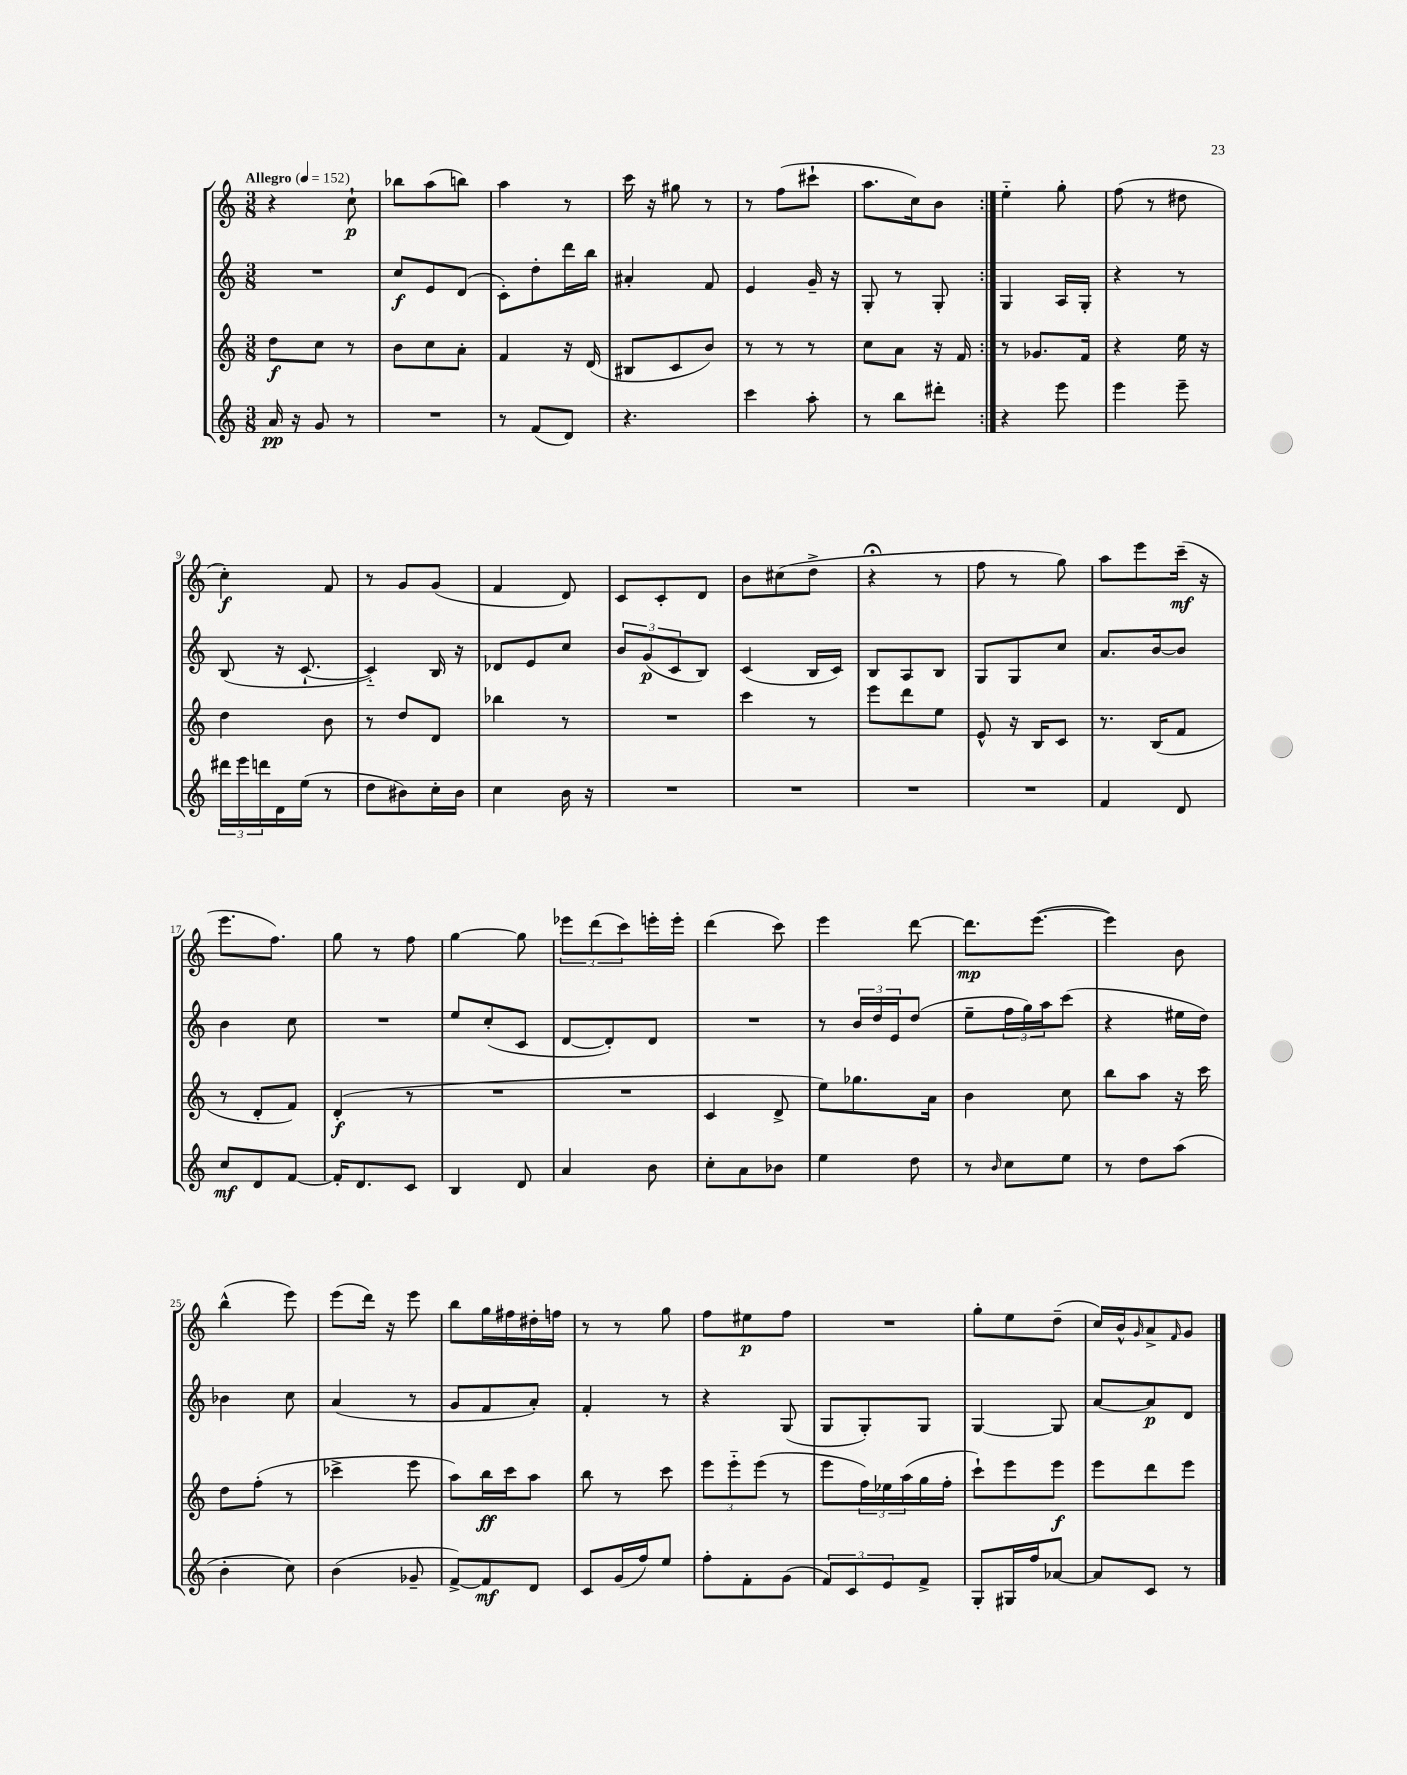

**kern	**dynam	**kern	**dynam	**kern	**dynam	**kern	**dynam
*part4	*part4	*part3	*part3	*part2	*part2	*part1	*part1
*staff4	*staff4	*staff3	*staff3	*staff2	*staff2	*staff1	*staff1
*clefG2	*	*clefG2	*	*clefG2	*	*clefG2	*
*k[]	*	*k[]	*	*k[]	*	*k[]	*
*M3/8	*	*M3/8	*	*M3/8	*	*M3/8	*
*MM152	*	*MM152	*	*MM152	*	*MM152	*
=1	=1	=1	=1	=1	=1	=1	=1
!	!	!	!	!	!	!LO:TX:a:B:t=Allegro	!
16a/	pp	8dd\L	f	4.r	.	4r	.
16r	.	.	.	.	.	.	.
8g/	.	8cc\J	.	.	.	.	.
8r	.	8r	.	.	.	8cc`\	p
=2	=2	=2	=2	=2	=2	=2	=2
4.r	.	8b\L	.	8cc/L	f	8bb-X\L	.
.	.	8cc\	.	8e/	.	(8aa\	.
.	.	8a'\J	.	(8d/J	.	8bbn\J)	.
=3	=3	=3	=3	=3	=3	=3	=3
8r	.	4f/	.	8c'\L)	.	4aa\	.
(8f/L	.	.	.	8dd'\	.	.	.
8d/J)	.	16r	.	16ddd\L	.	8r	.
.	.	(16d/	.	16bb\JJ	.	.	.
=4	=4	=4	=4	=4	=4	=4	=4
4.r	.	8B#X/L	.	4a#X'/	.	16ccc\	.
.	.	.	.	.	.	16r	.
.	.	8c/	.	.	.	8gg#X\	.
.	.	8b/J)	.	8f/	.	8r	.
=5	=5	=5	=5	=5	=5	=5	=5
4ccc\	.	8r	.	4e/	.	8r	.
.	.	8r	.	.	.	(8ff\L	.
8aa'\	.	8r	.	16g~/	.	8ccc#X`\J	.
.	.	.	.	16r	.	.	.
=6	=6	=6	=6	=6	=6	=6	=6
8r	.	8cc\L	.	8G'/	.	8.aa\L	.
8bb\L	.	8a\J	.	8r	.	.	.
.	.	.	.	.	.	16cc\k)	.
8ddd#X'\J	.	16r	.	8G'/	.	8b\J	.
.	.	16f/	.	.	.	.	.
=7:|!	=7:|!	=7:|!	=7:|!	=7:|!	=7:|!	=7:|!	=7:|!
4r	.	8r	.	4G/	.	4ee\	.
.	.	8.g-X/L	.	.	.	.	.
8eee\	.	.	.	16A/LL	.	8gg'\	.
.	.	16f/Jk	.	16G'/JJ	.	.	.
=8	=8	=8	=8	=8	=8	=8	=8
4eee\	.	4r	.	4r	.	(8ff\	.
.	.	.	.	.	.	8r	.
8eee~\	.	16ee\	.	8r	.	8dd#X\	.
.	.	16r	.	.	.	.	.
!!LO:LB:g=z
=9	=9	=9	=9	=9	=9	=9	=9
24ddd#X\LL	.	4dd\	.	(8B/	.	4cc'\)	f
24eee\	.	.	.	.	.	.	.
24dddn\	.	.	.	.	.	.	.
16d\	.	.	.	16r	.	.	.
(16ee\JJ	.	.	.	[8.c`/	.	.	.
8r	.	8b\	.	.	.	8f/	.
=10	=10	=10	=10	=10	=10	=10	=10
8dd\L	.	8r	.	4c/])	.	8r	.
8b#X\)	.	8dd/L	.	.	.	8g/L	.
16cc'\L	.	8d/J	.	16B/	.	(8g/J	.
16b#\JJ	.	.	.	16r	.	.	.
=11	=11	=11	=11	=11	=11	=11	=11
4cc\	.	4bb-X\	.	8d-X/L	.	4f/	.
.	.	.	.	8e/	.	.	.
16b\	.	8r	.	8cc/J	.	8d/)	.
16r	.	.	.	.	.	.	.
=12	=12	=12	=12	=12	=12	=12	=12
4.r	.	4.r	.	12b/L	.	8c/L	.
.	.	.	.	(12g/	p	.	.
.	.	.	.	.	.	8c'/	.
.	.	.	.	12c/	.	.	.
.	.	.	.	8B/J)	.	8d/J	.
=13	=13	=13	=13	=13	=13	=13	=13
4.r	.	4ccc\	.	(4c/	.	8b\L	.
.	.	.	.	.	.	(8cc#X\	.
.	.	8r	.	16B/LL	.	8dd^\J	.
.	.	.	.	16c/JJ)	.	.	.
=14	=14	=14	=14	=14	=14	=14	=14
4.r	.	8eee\L	.	8B/L	.	4r;<	.
.	.	8ddd\	.	8A/	.	.	.
.	.	8ee\J	.	8B/J	.	8r	.
=15	=15	=15	=15	=15	=15	=15	=15
4.r	.	8e^^/	.	8G/L	.	8ff\	.
.	.	16r	.	8G/	.	8r	.
.	.	16B/KL	.	.	.	.	.
.	.	8c/J	.	8cc/J	.	8gg\)	.
=16	=16	=16	=16	=16	=16	=16	=16
4f/	.	8.r	.	8.a/L	.	8aa\L	.
.	.	.	.	.	.	8eee\	.
.	.	(16B/KL	.	[16b/k	.	.	.
8d/	.	8f/J	.	8b/J]	.	(16ccc~\Jk	mf
.	.	.	.	.	.	16r	.
!!LO:LB:g=z
=17	=17	=17	=17	=17	=17	=17	=17
8cc/L	mf	8r	.	4b\	.	8.eee\L	.
8d/	.	8d'/L	.	.	.	.	.
.	.	.	.	.	.	8.ff\J)	.
[8f/J	.	8f/J)	.	8cc\	.	.	.
=18	=18	=18	=18	=18	=18	=18	=18
16f'/KL]	.	(4d'/	f	4.r	.	8gg\	.
8.d/	.	.	.	.	.	.	.
.	.	.	.	.	.	8r	.
8c/J	.	8r	.	.	.	8ff\	.
=19	=19	=19	=19	=19	=19	=19	=19
4B/	.	4.r	.	8ee/L	.	[4gg\	.
.	.	.	.	(8cc'/	.	.	.
8d/	.	.	.	8c/J	.	8gg\]	.
=20	=20	=20	=20	=20	=20	=20	=20
4a/	.	4.r	.	[8d/L	.	12eee-X\L	.
.	.	.	.	.	.	(12ddd\	.
.	.	.	.	8d'/])	.	.	.
.	.	.	.	.	.	12ccc\)	.
8b\	.	.	.	8d/J	.	16eeen'\L	.
.	.	.	.	.	.	16eee'\JJ	.
=21	=21	=21	=21	=21	=21	=21	=21
8cc'\L	.	4c/	.	4.r	.	(4ddd\	.
8a\	.	.	.	.	.	.	.
8b-X\J	.	8d^/	.	.	.	8ccc\)	.
=22	=22	=22	=22	=22	=22	=22	=22
4ee\	.	8ee\L)	.	8r	.	4eee\	.
.	.	8.gg-X\	.	24b/LL	.	.	.
.	.	.	.	24dd/	.	.	.
.	.	.	.	24e/J	.	.	.
8dd\	.	.	.	(8dd/J	.	[8ddd\	.
.	.	16a\Jk	.	.	.	.	.
=23	=23	=23	=23	=23	=23	=23	=23
8r	.	4b\	.	8ee~\L	.	8.ddd\L]	mp
16qqb/	.	.	.	.	.	.	.
8cc\L	.	.	.	24ff\L	.	.	.
.	.	.	.	24gg\)	.	.	.
.	.	.	.	.	.	([8.eee\J	.
.	.	.	.	24aa\J	.	.	.
8ee\J	.	8cc\	.	(8ccc\J	.	.	.
=24	=24	=24	=24	=24	=24	=24	=24
8r	.	8bb\L	.	4r	.	4eee\])	.
8dd\L	.	8aa\J	.	.	.	.	.
(8aa\J	.	16r	.	16ee#X\LL	.	8b\	.
.	.	16ccc\	.	16dd\JJ)	.	.	.
!!LO:LB:g=z
=25	=25	=25	=25	=25	=25	=25	=25
4b'\	.	8dd\L	.	4b-X\	.	(4bb^^\	.
.	.	(8ff'\J	.	.	.	.	.
8cc\)	.	8r	.	8cc\	.	8eee\)	.
=26	=26	=26	=26	=26	=26	=26	=26
(4b\	.	4ccc-X^\	.	(4a/	.	(8eee\L	.
.	.	.	.	.	.	16ddd\Jk)	.
.	.	.	.	.	.	16r	.
8g-X~/	.	8eee\	.	8r	.	8eee\	.
=27	=27	=27	=27	=27	=27	=27	=27
[8f^/L)	.	8aa\L)	.	8g/L	.	8bb\L	.
8f/]	mf	16bb\L	ff	8f/	.	16gg\L	.
.	.	16ccc\J	.	.	.	16ff#X\	.
8d/J	.	8aa\J	.	8a'/J)	.	16dd#X'\	.
.	.	.	.	.	.	16ffn\JJ	.
=28	=28	=28	=28	=28	=28	=28	=28
8c/L	.	8bb\	.	4f'/	.	8r	.
(16g/L	.	8r	.	.	.	8r	.
16ff/J)	.	.	.	.	.	.	.
8ee/J	.	8ccc\	.	8r	.	8gg\	.
=29	=29	=29	=29	=29	=29	=29	=29
8ff'\L	.	12eee\L	.	4r	.	8ff\L	.
.	.	12eee\	.	.	.	.	.
8f'\	.	.	.	.	.	8ee#X\	p
.	.	(12eee\J	.	.	.	.	.
(8g\J	.	8r	.	(8G/	.	8ff\J	.
=30	=30	=30	=30	=30	=30	=30	=30
12f/L)	.	8eee\L	.	8G/L	.	4.r	.
12c/	.	.	.	.	.	.	.
.	.	24ff\L)	.	8G'/)	.	.	.
12e/	.	24ee-X\	.	.	.	.	.
.	.	(24aa\	.	.	.	.	.
8f^/J	.	16gg\	.	8G/J	.	.	.
.	.	16ff'\JJ	.	.	.	.	.
=31	=31	=31	=31	=31	=31	=31	=31
8G'/L	.	8ccc`\L)	.	[4G/	.	8gg'\L	.
16G#X/L	.	8eee\	.	.	.	8ee\	.
16ff/J	.	.	.	.	.	.	.
[8a-X/J	.	8eee\J	f	8G/]	.	(8dd~\J	.
=32	=32	=32	=32	=32	=32	=32	=32
8a-/L]	.	8eee\L	.	[8a/L	.	16cc/LL)	.
.	.	.	.	.	.	16b^^/J	.
.	.	.	.	.	.	16qqg/	.
8c/J	.	8ddd\	.	8a/]	p	8a^/	.
.	.	.	.	.	.	16qqf/	.
8r	.	8eee\J	.	8d/J	.	8g/J	.
==	==	==	==	==	==	==	==
*-	*-	*-	*-	*-	*-	*-	*-
